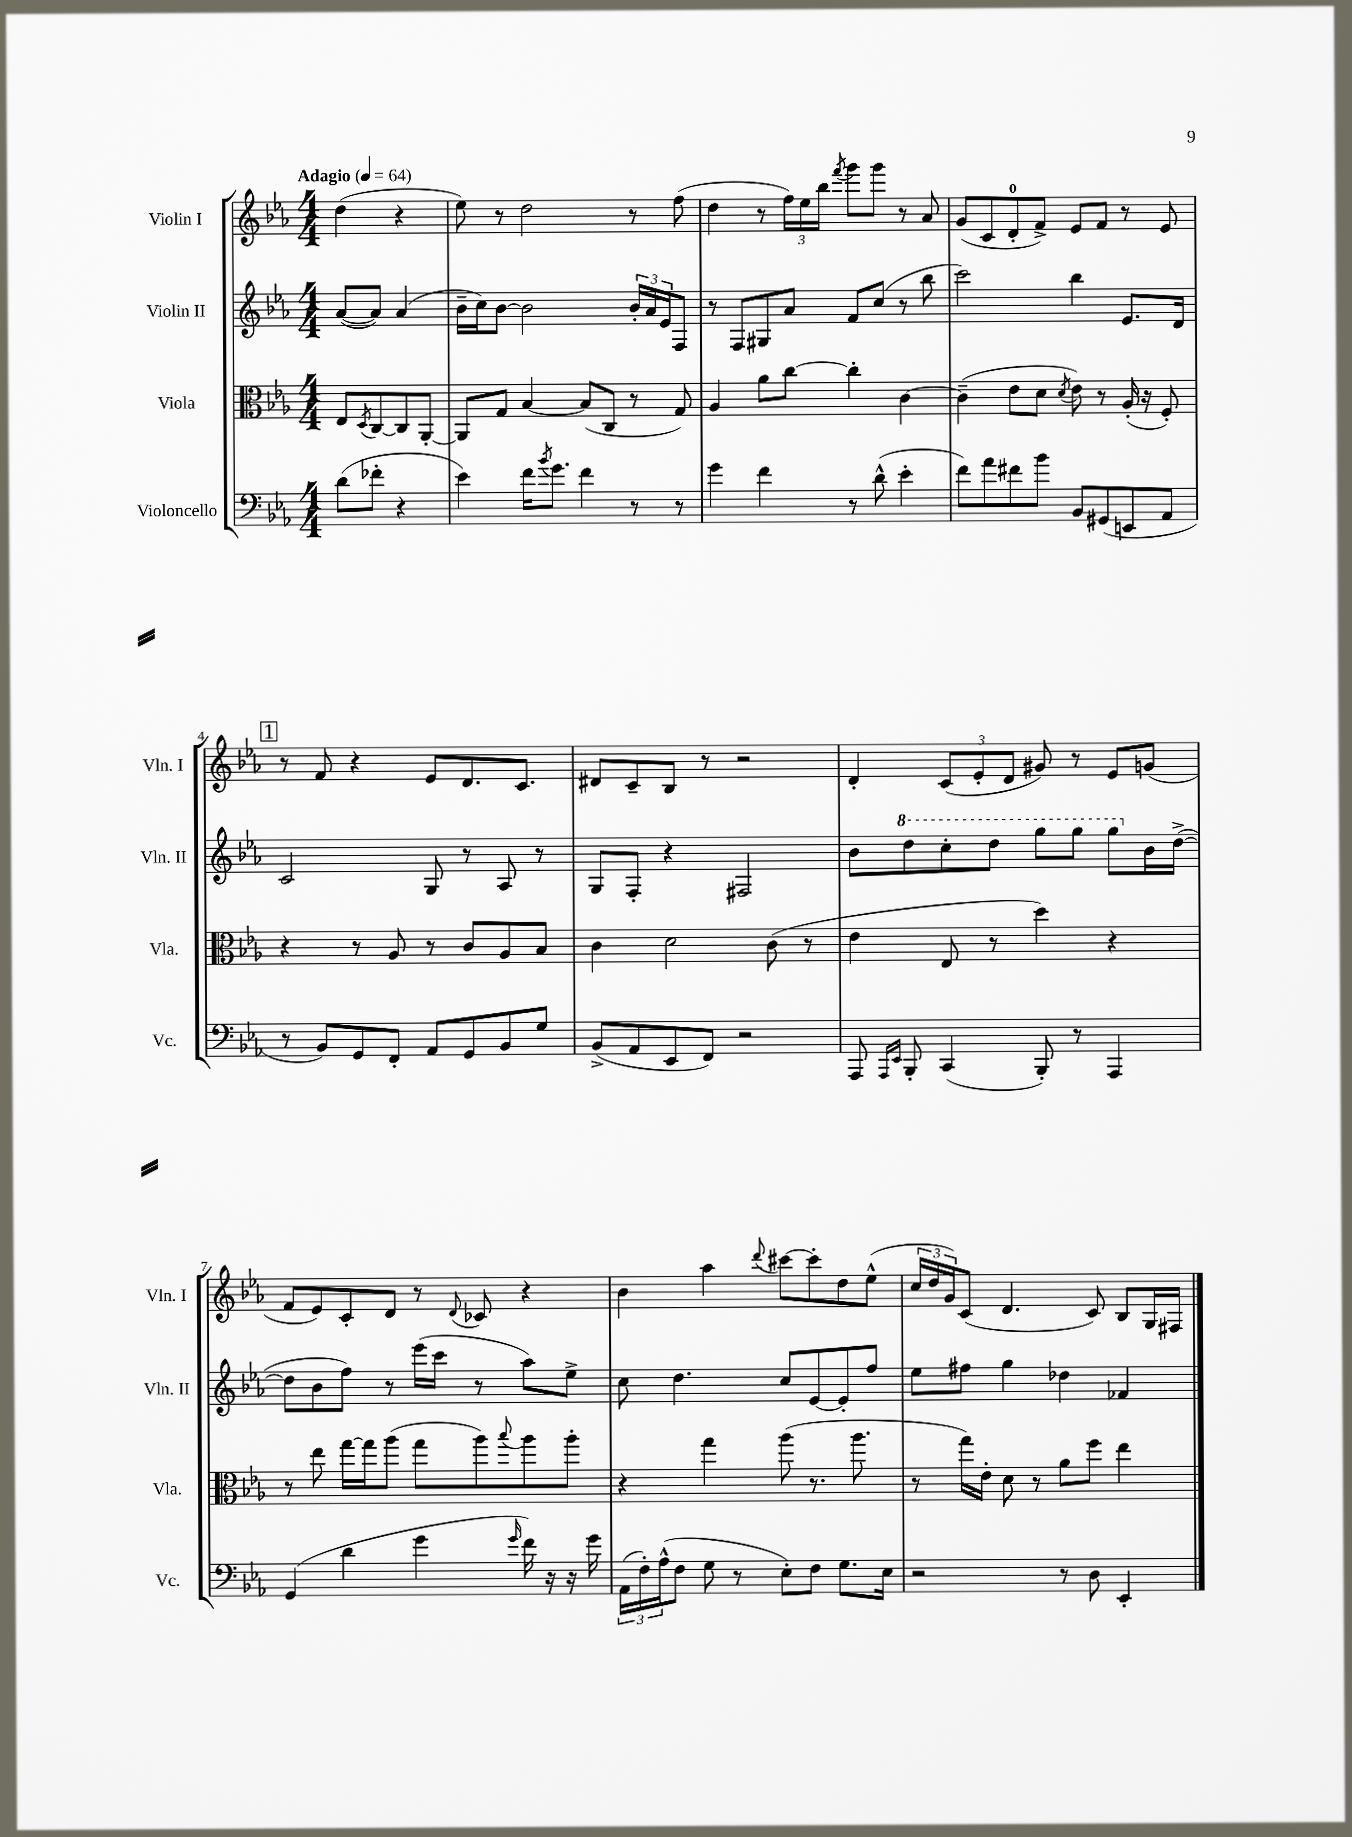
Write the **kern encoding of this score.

**kern	**kern	**kern	**kern
*part4	*part3	*part2	*part1
*staff4	*staff3	*staff2	*staff1
*I"Violoncello	*I"Viola	*I"Violin II	*I"Violin I
*I'Vc.	*I'Vla.	*I'Vln. II	*I'Vln. I
*clefF4	*clefC3	*clefG2	*clefG2
*k[b-e-a-]	*k[b-e-a-]	*k[b-e-a-]	*k[b-e-a-]
*M4/4	*M4/4	*M4/4	*M4/4
*MM64	*MM64	*MM64	*MM64
=	=	=	=
!	!	!	!LO:TX:a:B:t=Adagio
(8d\L	8E-/L	([8a-/L	(4dd\
.	8qD/	.	.
8f-X'\J	[8C/	8a-/J])	.
4r	8C/]	(4a-/	4r
.	[8AA-'/J	.	.
=1	=1	=1	=1
4e-\)	8AA-/L]	16b-~\LL	8ee-\)
.	.	16cc\J)	.
.	8G/J	[8b-\J	8r
16f\KL	[4B-/	2b-\]	2dd\
8qb-/	.	.	.
8.g\J	.	.	.
4f\	(8B-/L]	.	.
.	8C/J	.	.
8r	8r	24b-'/LL	8r
.	.	24a-/	.
.	.	24e-/J	.
8r	8G/)	8F/J	(8ff\
=2	=2	=2	=2
4g\	4A-/	8r	4dd\
.	.	8F/L	.
4f\	8a-\L	8G#X/	8r
.	[8cc\J	8a-/J	24ff\LL)
.	.	.	24ee-\
.	.	.	24bb-\JJ
.	.	.	8qfff/
8r	4cc'\]	8f/L	8ggg\L
(8d^^\	.	(8cc/J	8ggg\J
4e-'\	[4c\	8r	8r
.	.	8bb-\	8a-/
=3	=3	=3	=3
8f\L)	(4c~\]	2ccc\)	(8g/L
8a-\	.	.	8c/
8f#X\	8e-\L	.	8d'/
8b-\J	8d\J	.	8f^/J)
.	8qd/	.	.
8BB-/L	8e-\)	4bb-\	8e-/L
(8GG#X/	8r	.	8f/J
8EEn/	(16A-'/	8.e-/L	8r
.	16r	.	.
8AA-/J	8F'/)	.	8e-/
.	.	16d/Jk	.
!!LO:LB:g=z
!!LO:REH:place=s1:t=1
=4	=4	=4	=4
8r	4r	2c/	8r
8BB-/L)	.	.	8f/
8GG/	8r	.	4r
8FF'/J	8A-/	.	.
8AA-/L	8r	8G/	8e-/L
8GG/	8c/L	8r	8.d/
8BB-/	8A-/	8A-/	.
.	.	.	8.c/J
8G/J	8B-/J	8r	.
=5	=5	=5	=5
(8BB-^/L	4c\	8G/L	8d#X/L
8AA-/	.	8F'/J	8c~/
8EE-/	2d\	4r	8B-/J
8FF/J)	.	.	8r
2r	.	2F#X/	2r
.	(8c\	.	.
.	8r	.	.
=6	=6	=6	=6
8AAA-/	4e-\	8b-\L	4d'/
16qqAAA-/LL	.	.	.
16qqEE-/JJ	.	.	.
*	*	*8va	*
8BBB-'/	.	8ddd\	.
(4CC/	8E-/	8ccc'\	(12c/L
.	.	.	12e-'/
.	8r	8ddd\J	.
.	.	.	12d/J
8BBB-'/)	4dd\)	8ggg\L	8g#X/)
8r	.	8ggg\J	8r
4AAA-/	4r	8ggg\L	8e-/L
*	*	*X8va	*
.	.	16b-\L	(8gn/J
.	.	([16dd^\JJ	.
!!LO:LB:g=z
=7	=7	=7	=7
(4GG/	8r	8dd\L]	8f/L
.	8ee-\	8b-\	8e-/)
4d\	[16gg\LL	8ff\J)	8c'/
.	16gg\J]	.	.
.	(8aa-\J	8r	8d/J
4g\	8gg\L	(16eee-\LL	8r
.	.	16ccc\JJ	.
.	.	.	8qqd/
.	8aa-\)	8r	8c-X/
16qqg/	8qqbb-/	.	.
16f\)	8aa-\	8aa-\L)	4r
16r	.	.	.
16r	8aa-'\J	8ee-^\J	.
16g\	.	.	.
=8	=8	=8	=8
(24AA-\LL	4r	8cc\	4b-\
24F'\)	.	.	.
(24A-^^\J	.	.	.
8F\J	.	4.dd\	.
8G\	4gg\	.	4aa-\
8r	.	.	.
.	.	.	8qqddd/
8E-'\L)	(8aa-\	8cc/L	[8ccc#X\L
8F\J	8.r	[8e-/	8ccc#'\]
8.G\L	.	8e-'/]	8dd\
.	8.aa-\	.	.
.	.	8ff/J	(8ee-^^\J
16E-\Jk	.	.	.
=9	=9	=9	=9
2r	8r	8ee-\L	24cc/LL
.	.	.	24dd/
.	.	.	24g/J)
.	16gg\LL)	8ff#X\J	(8c/J
.	16e-'\JJ	.	.
.	8d\	4gg\	4.d/
.	8r	.	.
8r	8a-\L	4dd-X\	.
8D\	8ff\J	.	8c/)
4EE-'/	4ee-\	4f-X/	8B-/L
.	.	.	16G/L
.	.	.	16F#X/JJ
==	==	==	==
*-	*-	*-	*-
